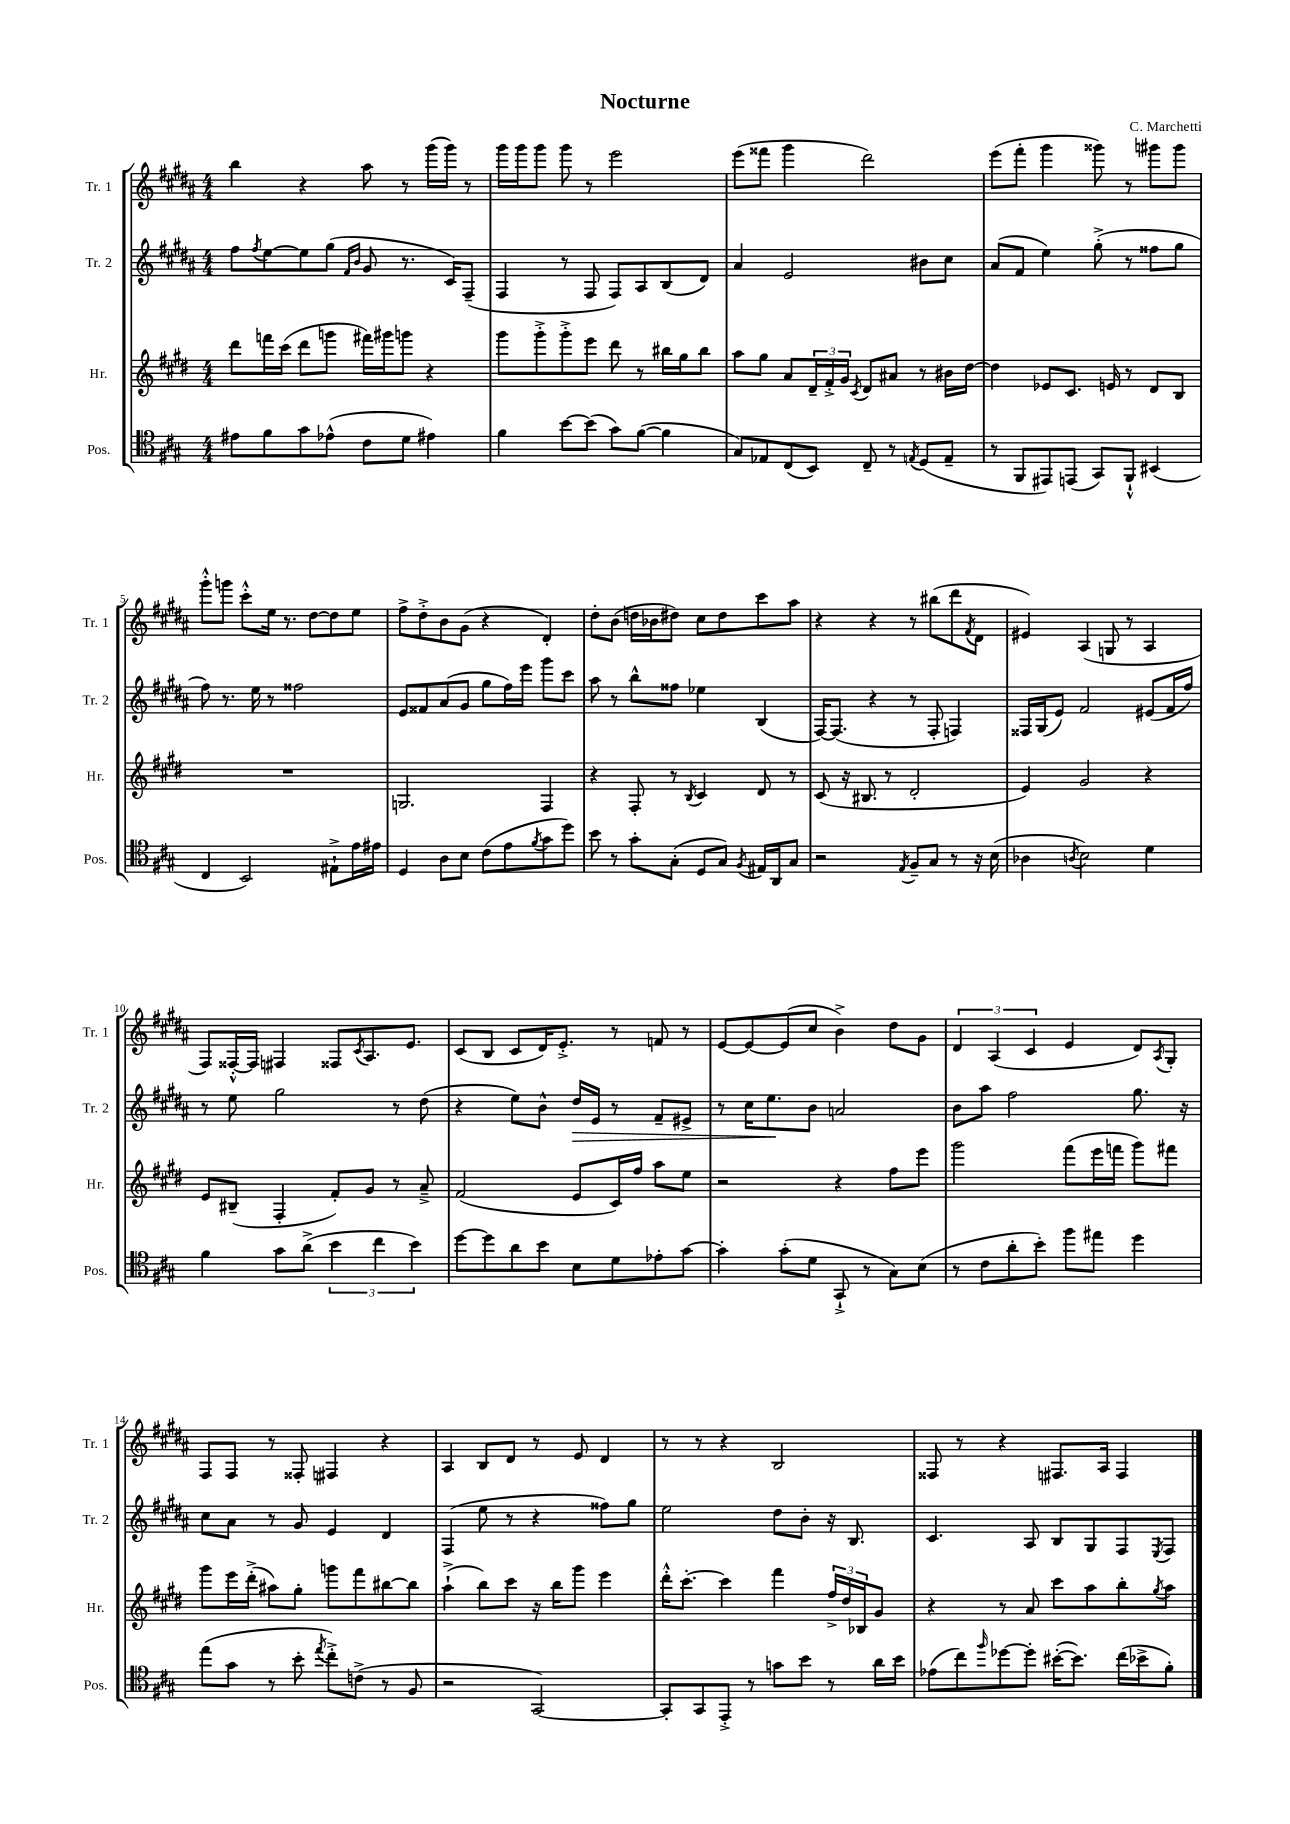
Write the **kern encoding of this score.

**kern	**kern	**kern	**kern
*staff4	*staff3	*staff2	*staff1
*clefC4	*clefG2	*clefG2	*clefG2
*k[f#c#g#]	*k[f#c#g#d#]	*k[f#c#g#d#a#]	*k[f#c#g#d#a#]
*M4/4	*M4/4	*M4/4	*M4/4
8e#	8ddd#	8ff#	4bb
.	.	8qff#	.
8f#	16fff	[8ee	.
.	(16ccc#	.	.
8g#	8ddd#	8ee]	4r
(8e-^^	8ggg	(8gg#	.
.	.	16qqf#	.
.	.	16qqb	.
8c#	16fff#)	8g#	8aa#
.	16ggg#	.	.
8d	8ggg	8.r	8r
4e#)	4r	.	(16ggg#
.	.	16c#)	16ggg#)
.	.	(8F#~	8r
=	=	=	=
4f#	8ggg#	4F#	16ggg#
.	.	.	16ggg#
.	8ggg#'^	.	8ggg#
[8b	8ggg#'^	8r	8ggg#
(8b]	8eee	8F#	8r
8g#)	8ddd#	8F#)	2eee
([8f#	8r	8A#	.
4f#]	16bb#	(8B	.
.	16gg#	.	.
.	8bb#	8d#)	.
=	=	=	=
8G#)	8aa	4a#	(8eee
8E-	8gg#	.	8fff##
(8C#	8a	2e	4ggg#
8BB)	24d#~	.	.
.	24f#'^	.	.
.	24g#	.	.
.	8qc#	.	.
8C#~	8d#	.	2ddd#)
8r	8a#	.	.
8qE	.	.	.
(8D	8r	8b#	.
8E~	16b#	8cc#	.
.	[16dd#	.	.
=	=	=	=
8r	4dd#]	(8a#	(8eee
8FF#	.	8f#	8fff#'
8EE#)	8e-	4ee)	4ggg#
(8EE	8.c#	.	.
8GG#)	.	(8gg#'^	8ggg##)
.	16e	.	.
8FF#`^^	8r	8r	8r
(4BB#	8d#	8ff##	8ggg#
.	8B	8gg#	8ggg#
=	=	=	=
4C#	1r	8ff#)	8ggg#'^^
.	.	8.r	8ggg
2BB)	.	.	8ccc#'^^
.	.	16ee	.
.	.	8r	16ee
.	.	.	8.r
.	.	2ff##	.
.	.	.	[8dd#
8E#`^	.	.	8dd#]
16e	.	.	8ee
16e#	.	.	.
=	=	=	=
4D	2.G	8e	8ff#^
.	.	8f##	8dd#'^
8A	.	(8a#	8b
8B	.	8g#	(8g#
(8c#	.	8gg#	4r
8e	.	16ff#)	.
.	.	16eee	.
8qf#	.	.	.
8g#	4F#	8ggg#	4d#')
8dd)	.	8ccc#	.
=	=	=	=
8b	4r	8aa#	8dd#'
8r	.	8r	(8b
8g#'	8F#'	8bb^^	16dd
.	.	.	16b-
(8G#'	8r	8ff##	8dd#)
.	8qB	.	.
8D	4c#	4ee-	8cc#
8G#)	.	.	8dd#
8qF#	.	.	.
16E#	8d#	(4B	8ccc#
16AA	.	.	.
8G#	8r	.	8aa#
=	=	=	=
2r	(8c#	[16F#)	4r
.	.	(8.F#]	.
.	16r	.	.
.	8.B#	.	.
.	.	4r	4r
.	8r	.	.
8qE	.	.	.
8F#~	2d#'	8r	8r
8G#	.	8F#'	(8bb#
8r	.	4F)	8ddd#
.	.	.	8qf#
16r	.	.	8d#
(16B	.	.	.
=	=	=	=
4A-	4e)	16F##	4e#)
.	.	(16G#	.
.	.	8e)	.
8qA	.	.	.
2B)	2g#	2f#	(4A#
.	.	.	8G
.	.	.	8r
4d	4r	(8e#	4A#
.	.	16f#	.
.	.	16ff#)	.
=	=	=	=
4f#	8e	8r	8F#)
.	(8B#~	8ee	[16F##'^^
.	.	.	16F##]
8g#	4F#'	2gg#	4F#
(8a^	.	.	.
6b	8f#')	.	8F##
.	.	.	8qc#
.	8g#	.	8.A#
6cc#	.	.	.
.	8r	8r	.
.	.	.	8.e
6b)	.	.	.
.	8a~^	(8dd#	.
=	=	=	=
[8dd	(2f#	4r	(8c#
8dd]	.	.	8B
8a	.	8ee)	8c#
8b	.	8b^^	16d#)
.	.	.	8.e'^
8B	8e	16dd#	.
.	.	16e	.
8d	16c#)	8r	8r
.	16ff#	.	.
8e-'	8aa	8f#~	8f
[8g#	8ee	8e#^	8r
=	=	=	=
4g#']	2r	8r	[8e
.	.	16cc#	8e_
.	.	8.ee	.
(8g#'	.	.	(8e]
8d	.	8b	8cc#
8GG#`^	4r	2a	4b^)
8r	.	.	.
8G#)	8ff#	.	8dd#
(8B	8eee	.	8g#
=	=	=	=
8r	2ggg#	8b	6d#
8c#	.	8aa#	.
.	.	.	(6A#
8a'	.	2ff#	.
.	.	.	6c#
8b')	.	.	.
8ff#	(8fff#	.	4e
8ee#	16eee	.	.
.	16fff	.	.
4dd	8ggg#)	8.gg#	8d#)
.	.	.	8qA#
.	8fff#	.	8G#'
.	.	16r	.
=	=	=	=
(8ee	8ggg#	8cc#	8F#
8g#	16eee	8a#	8F#
.	(16ddd#'^	.	.
8r	8aa#)	8r	8r
8b'	8gg#'	8g#	8F##'
8qee	.	.	.
8cc#'^)	8ggg	4e	4F#
(8c^	8fff#	.	.
8r	[8bb#	4d#	4r
8F#	8bb#]	.	.
=	=	=	=
2r	(4aa`^	(4F#	4A#
.	8bb)	8ee	8B
.	8ccc#	8r	8d#
[2GG#)	16r	4r	8r
.	16bb	.	.
.	8ggg#	.	8e
.	4eee	8ff##)	4d#
.	.	8gg#	.
=	=	=	=
8GG#']	16ddd#'^^	2ee	8r
.	[8.ccc#'	.	.
8GG#	.	.	8r
8EE'^	4ccc#]	.	4r
8r	.	.	.
8g	4fff#	8dd#	2B
8b	.	8b'	.
8r	24ff#^	16r	.
.	24dd#	.	.
.	.	8.B	.
.	24B-	.	.
16a	8g#	.	.
16b	.	.	.
=	=	=	=
(8e-	4r	4.c#	8F##
8cc#)	.	.	8r
16qqff#	.	.	.
[8dd-	8r	.	4r
8dd-']	8a	8A#	.
([16b#'	8ccc#	8B	8.F#
8.b#])	.	.	.
.	8aa	8G#	.
.	.	.	16A#
(16cc#	8bb'	8F#	4F#
16b-^	.	.	.
.	8qgg#	8qE	.
8f#')	8aa	8F#	.
==	==	==	==
*-	*-	*-	*-
